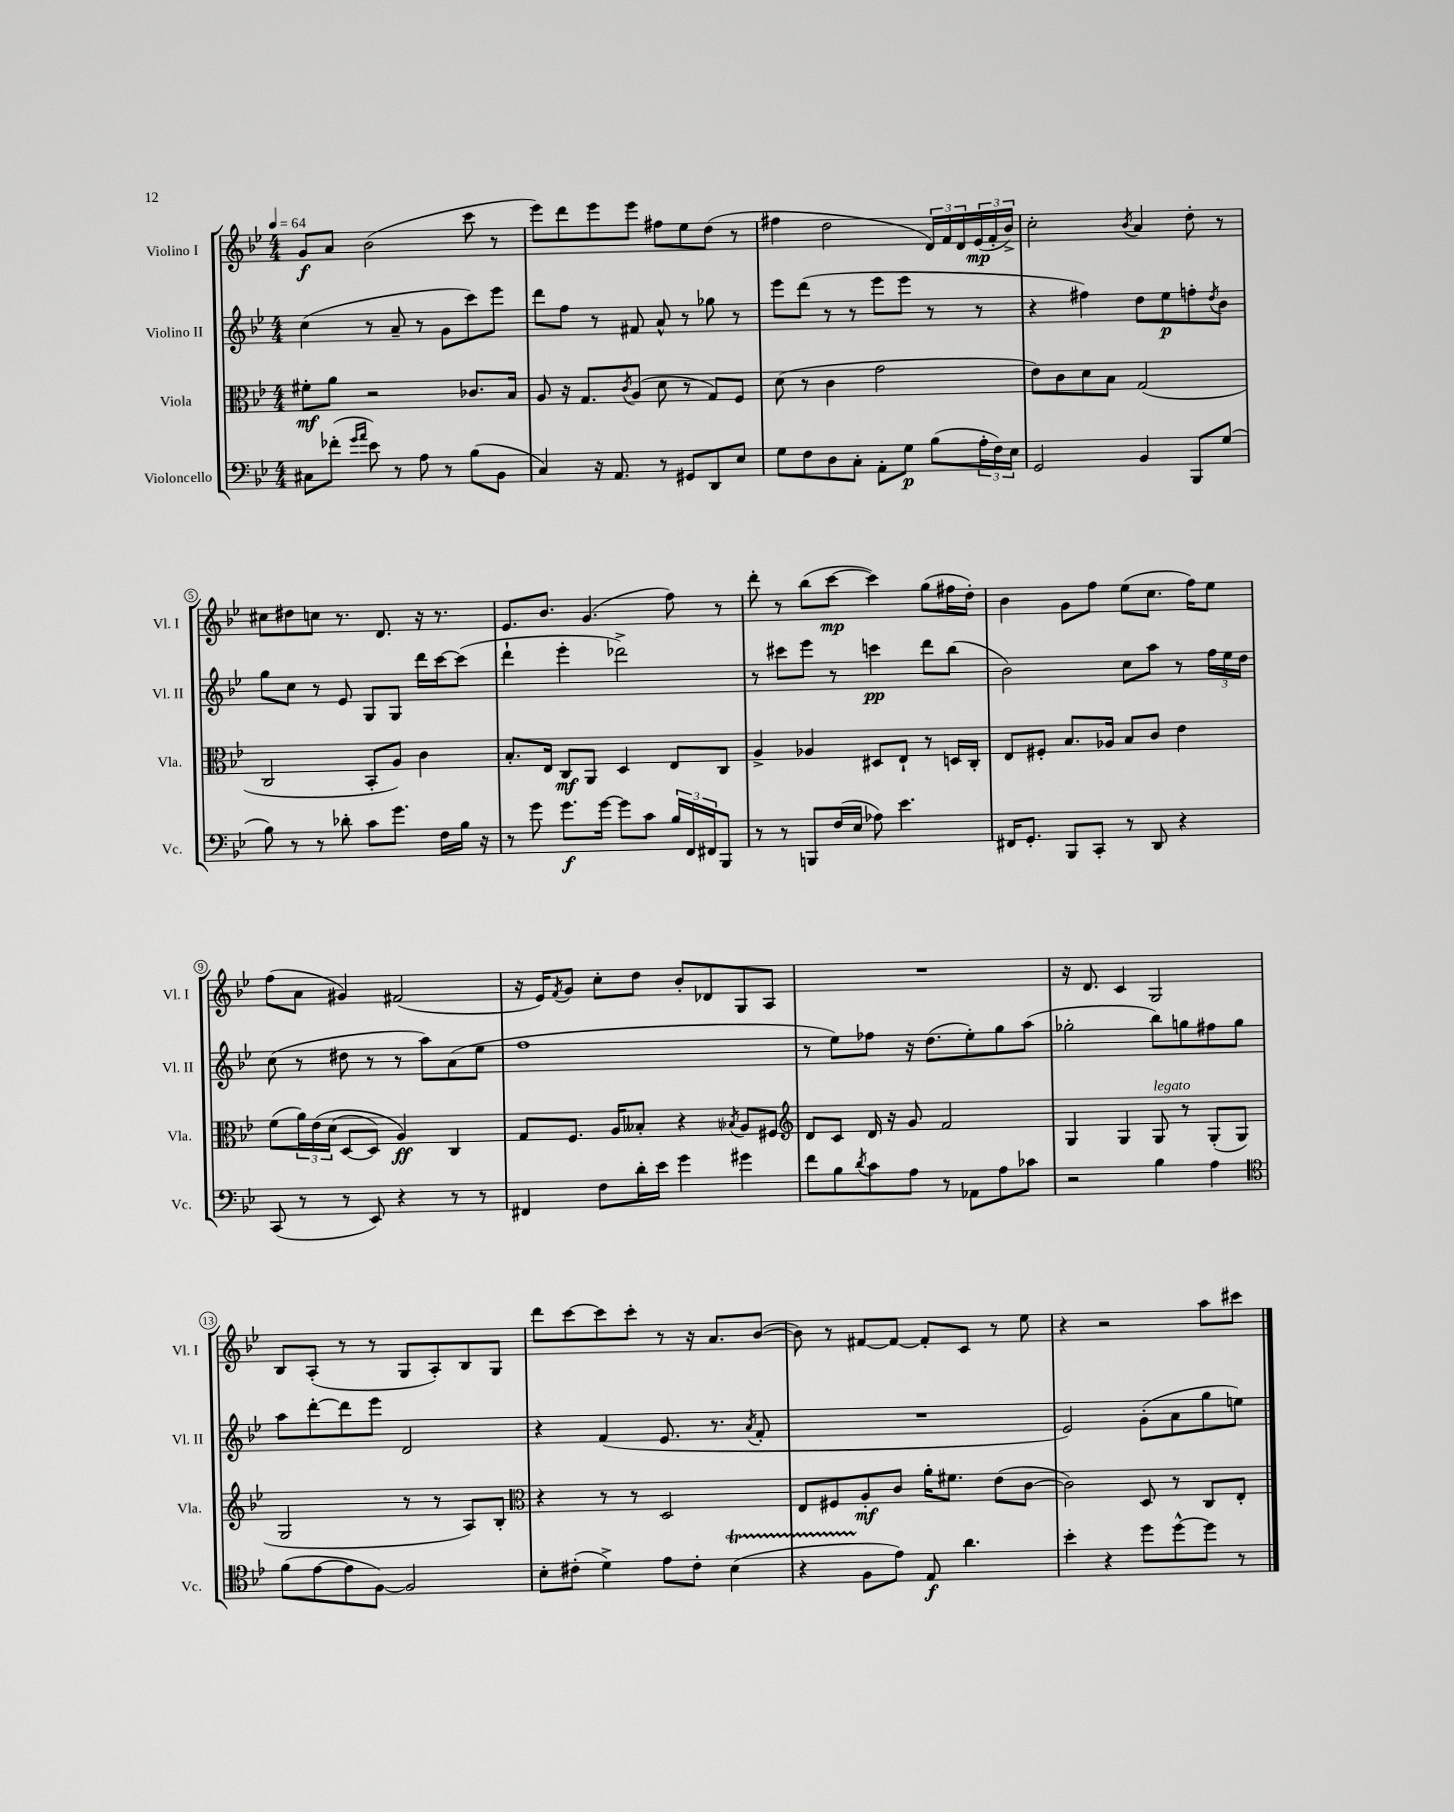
<<
\new StaffGroup <<
\new Staff = "s0" \with { instrumentName = "Violino I" shortInstrumentName = "Vl. I" } {
    \clef treble \key bes \major \numericTimeSignature \time 4/4 \tempo 4 = 64
    g'8\f a'8 bes'2( c'''8 r8 |
    ees'''8) d'''8 ees'''8 ees'''8 fis''8 ees''8 d''8( r8 |
    fis''4 d''2 \tuplet 3/2 { d'16) f'16 d'16 } \tuplet 3/2 { ees'16\mp( f'16-. bes'16->) } |
    c''2-. \acciaccatura { bes'8 } a'4 d''8-. r8 |
    cis''8 dis''8 c''8 r8. d'8. r16 r8. |
    ees'8. bes'8. g'4.( f''8) r8 |
    d'''8-. r8 bes''8( c'''8~\mp c'''4) g''8( fis''16 d''16-.) |
    bes'4 g'8 f''8 ees''8( c''8. f''16) ees''8 |
    f''8( a'8 gis'4) fis'2( |
    r16 ees'16) \acciaccatura { f'8 } g'8 c''8-. d''8 bes'8-. des'8 g8 a8 |
    R1 |
    r16 d'8. c'4 g2 |
    bes8 a8-.( r8 r8 g8 a8-.) bes8 g8 |
    d'''8 c'''8~ c'''8 c'''8-. r8 r16 a'8. bes'8~( |
    bes'8) r8 fis'8~ fis'8~ fis'8-. c'8 r8 ees''8 |
    r4 r2 a''8 cis'''8 \bar "|." |
}
\new Staff = "s1" \with { instrumentName = "Violino II" shortInstrumentName = "Vl. II" } {
    \clef treble \key bes \major \numericTimeSignature \time 4/4
    c''4( r8 a'8-- r8 g'8 c'''8) ees'''8 |
    d'''8 f''8 r8 fis'8 a'8-^ r8 ges''8 r8 |
    ees'''8 d'''8( r8 r8 ees'''8 ees'''8 r8 r8 |
    r4 fis''4) d''8 ees''8\p f''8-. \acciaccatura { d''8 } bes'8 |
    g''8 c''8 r8 ees'8 g8 g8 d'''16 c'''16~ c'''8( |
    d'''4-! ees'''4-. des'''2->) |
    r8 cis'''8 ees'''8 r8 c'''4\pp d'''8 bes''8( |
    bes'2) c''8 a''8 r8 \tuplet 3/2 { f''16 ees''16 d''16 } |
    c''8( r8 dis''8 r8 r8 a''8) a'8( ees''8 |
    f''1 |
    r8 ees''8) fes''8 r16 d''8.( ees''8-.) g''8 a''8( |
    ges''2-. bes''8) g''8 fis''8 g''8 |
    a''8 d'''8~-. d'''8 ees'''8 d'2 |
    r4 f'4( ees'8. r8. \acciaccatura { a'8 } f'8-. |
    R1 |
    ees'2) g'8-.( a'8 g''8 e''8) \bar "|." |
}
\new Staff = "s2" \with { instrumentName = "Viola" shortInstrumentName = "Vla." } {
    \clef alto \key bes \major \numericTimeSignature \time 4/4
    fis'8-.\mf a'8 r2 ces'8. bes16 |
    a8 r16 g8. \acciaccatura { c'8 } a8( d'8 r8 g8) f8 |
    d'8( r8 c'4 g'2 |
    ees'8) c'8 d'8 bes8 g2( |
    c2 bes,8-. a8) c'4 |
    bes8.-. ees16 c8\mf a,8 d4 ees8 c8 |
    a4-> aes4 dis8 ees8-! r8 d16 c16-. |
    ees8 fis8-. bes8. aes16 bes8 c'8 ees'4 |
    f'8( \tuplet 3/2 { a'16) ees'16\( d'16( } d8~ d8) a4\ff\) c4 |
    g8 f8. a16 beses8-. r4 \acciaccatura { bes8 } a8 fis8 |
    \clef treble d'8 c'8 d'16 r16 g'8 f'2 |
    g4 g4 g8^\markup { \italic "legato" } r8 g8-.( g8 |
    g2 r8 r8 a8) bes8-. |
    \clef alto r4 r8 r8 d2 |
    ees8 fis8 a8-.\mf c'8 a'16-. fis'8. ees'8( c'8~ |
    c'2) d8 r8 c8 ees8-. \bar "|." |
}
\new Staff = "s3" \with { instrumentName = "Violoncello" shortInstrumentName = "Vc." } {
    \clef bass \key bes \major \numericTimeSignature \time 4/4
    cis8 fes'8-.( \grace { g'16 a'16 } ees'8) r8 a8 r8 bes8( bes,8 |
    c4) r16 a,8. r8 gis,8 d,8 ees8 |
    g8 f8 d8 c8-. a,8-. g8\p bes8( \tuplet 3/2 { a16-. f16) ees16 } |
    g,2 bes,4 bes,,8 g8( |
    bes8) r8 r8 des'8-. c'8 g'8. f16 bes16 r16 |
    r8 g'8 g'8.\f g'16~ g'8 c'8 \tuplet 3/2 { bes16 f,16 fis,16 } bes,,8 |
    r8 r8 b,,8 f16( ees16 aes8) ees'4. |
    fis,16 g,8.-. bes,,8 c,8-. r8 d,8 r4 |
    c,8( r8 r8 ees,8) r4 r8 r8 |
    fis,4 f8 d'16-. ees'16 g'4 gis'4 |
    f'8 bes8 \acciaccatura { d'8 } c'8 a8 r8 aes,8 a8 ces'8 |
    r2 bes4 a4 |
    \clef tenor f'8( ees'8~ ees'8 f8~) f2 |
    bes8-. cis'8-.( d'4->) ees'8 cis'8-. bes4\startTrillSpan( |
    r4 f8\stopTrillSpan ees'8) ees8\f a'4. |
    bes'4-. r4 d''8 d''8~-^ d''8 r8 \bar "|." |
}
>>
>>
\layout { \context { \Score \override BarNumber.stencil = #(make-stencil-circler 0.1 0.3 ly:text-interface::print) } }
